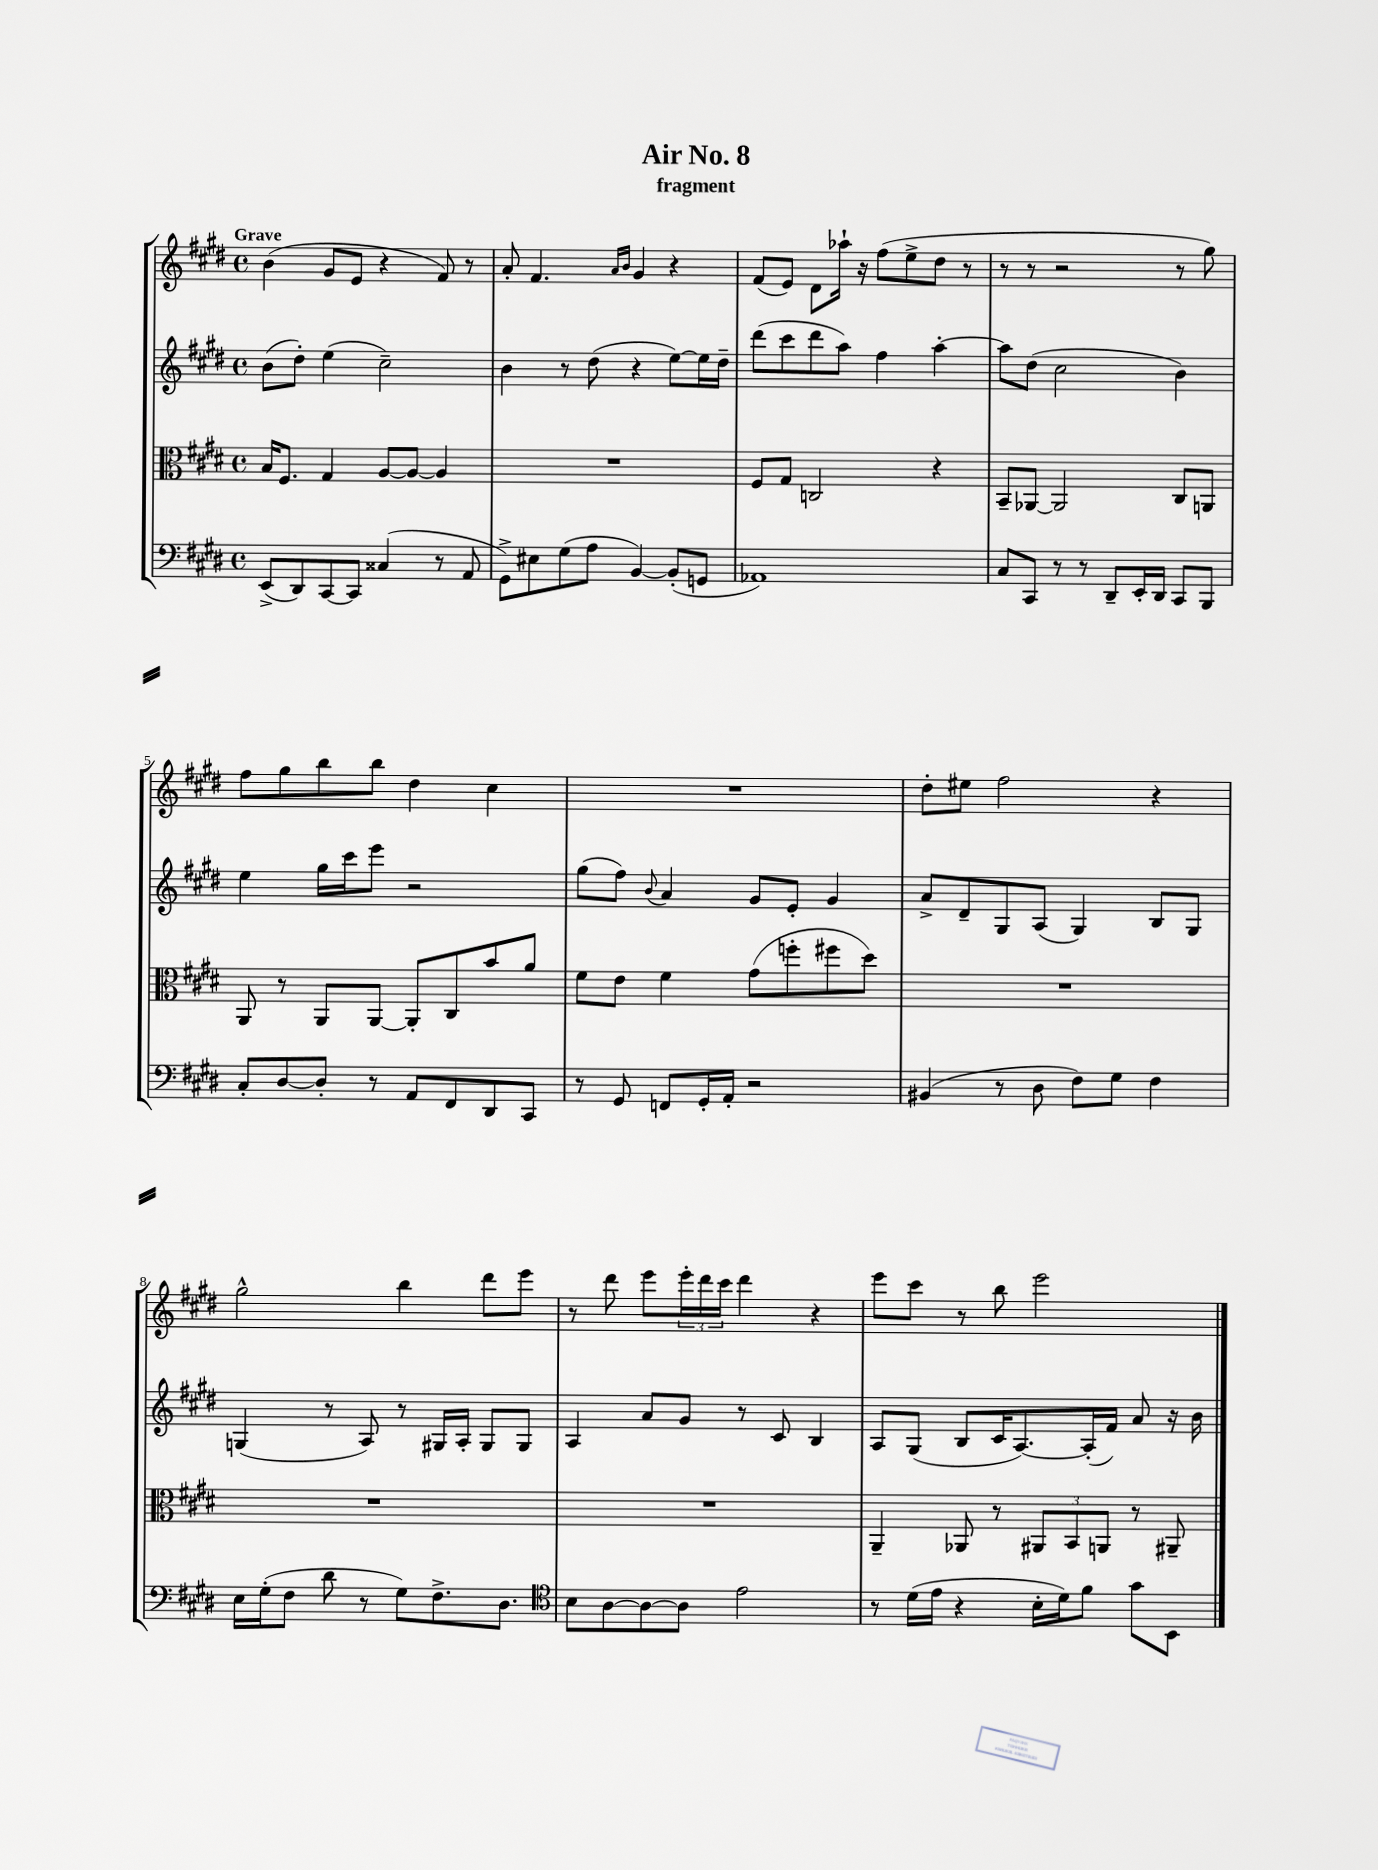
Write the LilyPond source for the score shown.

\header { title = "Air No. 8" subtitle = "fragment" }
<<
\new StaffGroup <<
\new Staff = "s0" {
    \clef treble \key e \major \defaultTimeSignature \time 4/4 \tempo "Grave"
    b'4( gis'8 e'8 r4 fis'8) r8 |
    a'8-. fis'4. \grace { a'16 b'16 } gis'4 r4 |
    fis'8( e'8) dis'8 aes''16-! r16 fis''8( e''8-> dis''8 r8 |
    r8 r8 r2 r8 gis''8) |
    fis''8 gis''8 b''8 b''8 dis''4 cis''4 |
    R1 |
    dis''8-. eis''8 fis''2 r4 |
    gis''2-^ b''4 dis'''8 e'''8 |
    r8 dis'''8 e'''8 \tuplet 3/2 { e'''16-. dis'''16 cis'''16 } dis'''4 r4 |
    e'''8 cis'''8 r8 b''8 e'''2 \bar "|." |
}
\new Staff = "s1" {
    \clef treble \key e \major \defaultTimeSignature \time 4/4
    b'8( dis''8-.) e''4( cis''2--) |
    b'4 r8 dis''8( r4 e''8~) e''16 dis''16-- |
    dis'''8( cis'''8 dis'''8 a''8) fis''4 a''4~-. |
    a''8 dis''8( cis''2 b'4) |
    e''4 gis''16 cis'''16 e'''8 r2 |
    gis''8( fis''8) \appoggiatura { b'8 } a'4 gis'8 e'8-. gis'4 |
    a'8-> dis'8-- gis8 a8( gis4) b8 gis8 |
    g4( r8 a8) r8 gis16 a16-. gis8 gis8 |
    a4 a'8 gis'8 r8 cis'8 b4 |
    a8 gis8( b8 cis'16 a8.~) a16-.( fis'16) a'8 r16 b'16 \bar "|." |
}
\new Staff = "s2" {
    \clef alto \key e \major \defaultTimeSignature \time 4/4
    b16 fis8. gis4 a8~ a8~ a4 |
    R1 |
    fis8 gis8 c2 r4 |
    b,8-- aes,8~ aes,2 cis8 a,8 |
    a,8 r8 a,8 a,8~ a,8-. cis8 b'8 a'8 |
    fis'8 e'8 fis'4 gis'8( f''8-. fis''8 dis''8) |
    R1 |
    R1 |
    R1 |
    a,4-- aes,8 r8 \tuplet 3/2 { ais,8 b,8 a,8 } r8 ais,8-- \bar "|." |
}
\new Staff = "s3" {
    \clef bass \key e \major \defaultTimeSignature \time 4/4
    e,8->( dis,8) cis,8~ cis,8 cisis4( r8 a,8 |
    gis,8->) eis8 gis8( a8 b,4~) b,8-.( g,8 |
    aes,1) |
    cis8 cis,8 r8 r8 dis,8-- e,16-. dis,16 cis,8 b,,8 |
    cis8-. dis8~ dis8-. r8 a,8 fis,8 dis,8 cis,8 |
    r8 gis,8 f,8 gis,16-. a,16-. r2 |
    bis,4( r8 dis8 fis8) gis8 fis4 |
    e16 gis16-.( fis8 dis'8 r8 gis8) fis8.-> dis8. |
    \clef tenor b8 a8~ a8~ a8 e'2 |
    r8 dis'16( e'16 r4 b16-. dis'16) fis'8 gis'8 b,8 \bar "|." |
}
>>
>>
